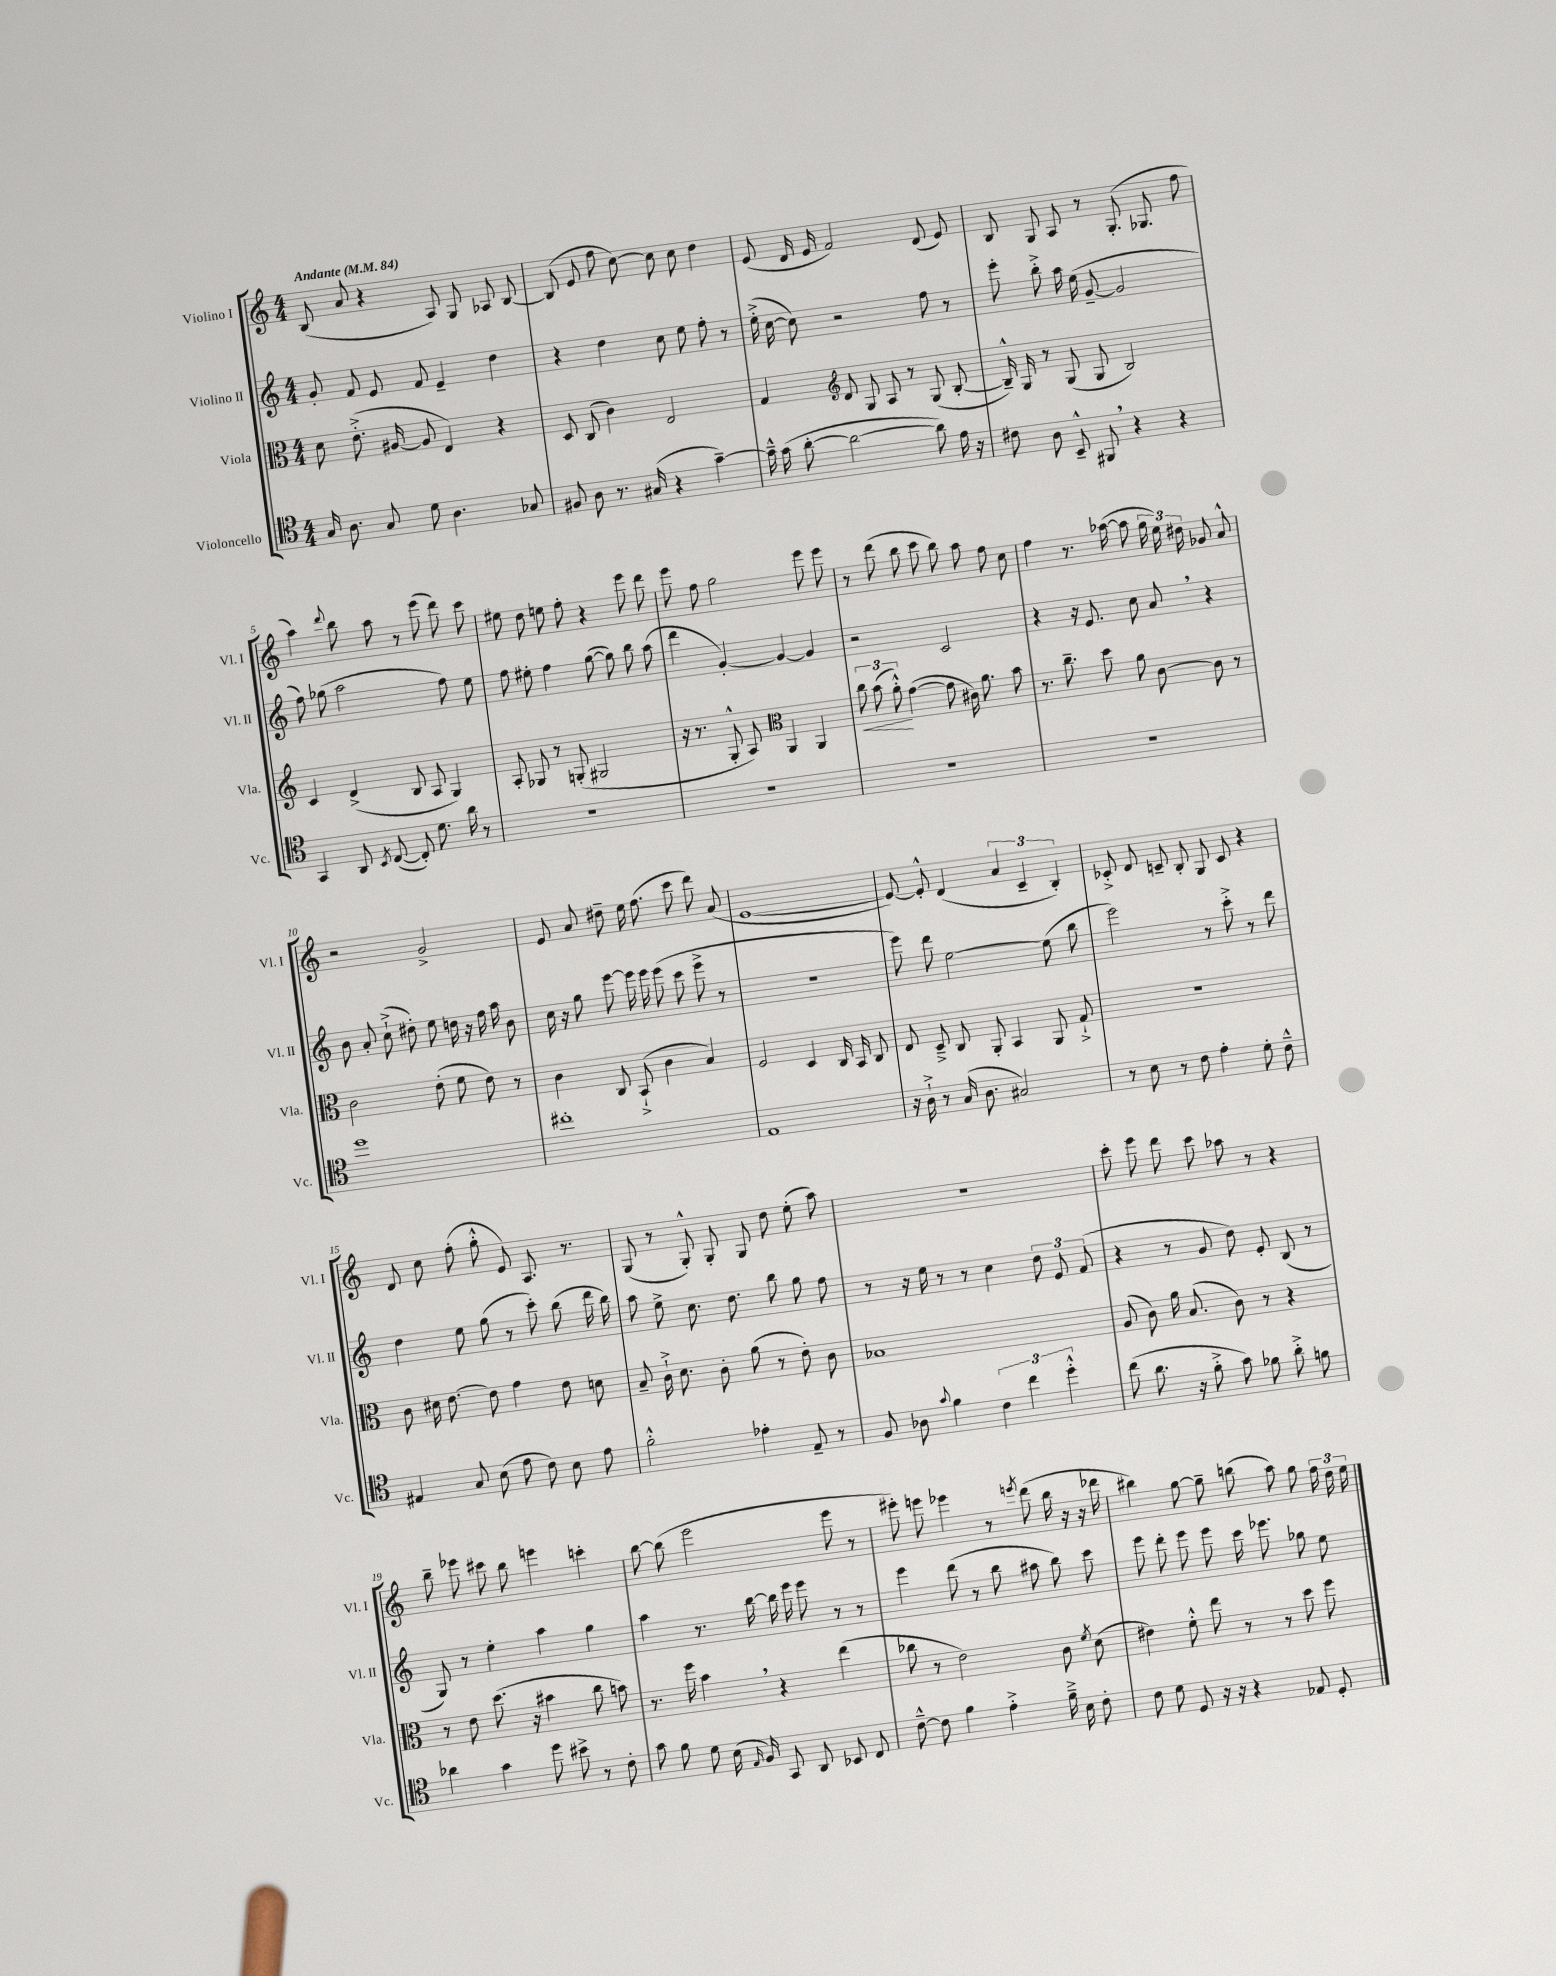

**kern	**kern	**kern	**kern
*staff4	*staff3	*staff2	*staff1
*clefC4	*clefC3	*clefG2	*clefG2
*k[]	*k[]	*k[]	*k[]
*M4/4	*M4/4	*M4/4	*M4/4
*MM84	*MM84	*MM84	*MM84
16G	8d	8g'	(8B
8.A	.	.	.
.	(8.e'^	8f	8a
8G	.	8e	4r
.	[16A#	.	.
8d	8A#]	8f	.
4.A	4E)	4e~	8A)
.	.	.	8G
.	4r	4dd	8A-
8G-	.	.	[8B
=	=	=	=
8F#	8D	4r	(8B]
8A	(8C	.	8e
8.r	4c)	4dd	8ff
.	.	.	[8cc)
(16G#	.	.	.
4r	2E	8cc	8cc]
.	.	8ee	8cc
[4g~)	.	8ff'	4dd
.	.	8r	.
=	=	=	=
16g~^^]	4G	(16ee'^	(8e
(16g	.	[16cc	.
[8a'	.	8cc])	16d
.	.	.	16e
*	*clefG2	*	*
2a_	8d	2r	2f)
.	8G	.	.
.	8A	.	.
.	8r	.	.
8a])	(8G	8ff	(8d
16e	[8B'	8r	8e)
16r	.	.	.
=	=	=	=
8c#	16B~^^])	8eee'	8B
.	16G	.	.
8A	8r	8bb'^	8G
8BB~^^	(8G	16aa	8A
.	.	(16ee	.
8FF#	8G	[8g~	8r
4r	2B)	2g]	(8.G'
.	.	.	8.G-
4r	.	.	.
.	.	.	8ff
=	=	=	=
4GG	4c	8ff)	4aa)
.	.	(8gg-	.
.	.	.	8qqddd
8AA	(4d^	2aa	8bb
8qBB	.	.	.
([8C	.	.	8aa
8C'])	8B	.	8r
8.d	8A	.	(8eee
.	4G)	8ff)	8ddd)
16a	.	.	.
8r	.	8ee	8ccc
=	=	=	=
1r	8A'	8ff	8ee#
.	8G-	8ee#'	8dd
.	8r	4ff	8ee
.	(8G'	.	8ff'
.	2G#	([8gg	4r
.	.	8gg])	.
.	.	8bb	8eee
.	.	(8aa	8ddd
=	=	=	=
1r	16r	4ddd	8eee
.	8.r	.	.
.	.	.	8ff
.	8G'^^	[4g')	2gg
.	8A)	.	.
*	*clefC3	*	*
.	4AA	4g_	.
.	4AA	4g]	8eee
.	.	.	8eee
=	=	=	=
1r	12cc	2r	8r
.	(12b	.	.
.	.	.	(8ddd
.	12a'^^)	.	.
.	([4g	.	8bb
.	.	.	8ccc
.	8g]	2c	8bb)
.	16c#)	.	8aa
.	8.a	.	.
.	.	.	8ff
.	8b	.	8cc
=	=	=	=
1r	8.r	4r	4ff
.	8.cc~	.	.
.	.	16r	8.r
.	.	8.e	.
.	8dd	.	.
.	.	.	([16aa-
.	8a	8cc	8aa-]
.	[8c	8a	24gg
.	.	.	24ee)
.	.	.	24dd#
.	8c]	4r	8g-
.	8r	.	8a^^
=	=	=	=
1dd	2c	8b	2r
.	.	8a'	.
.	.	(8cc`^	.
.	.	8dd#')	.
.	(8e'	8ee	2g^
.	8f	16dd	.
.	.	16r	.
.	8e)	16ff	.
.	.	16aa	.
.	8r	8b	.
=	=	=	=
1cc#'	4c	16cc	8e
.	.	16r	.
.	.	8gg	8a
.	8C	[8eee	8dd#~
.	(8BB`^	16eee]	16ee
.	.	16eee	(8.ff
.	4c	(8eee	.
.	.	8ccc	8ccc
.	4B)	8eee^	8ddd)
.	.	8r	(8a
=	=	=	=
1E	2F	1r	[1e
.	4D	.	.
.	16C	.	.
.	16BB	.	.
.	8C	.	.
=	=	=	=
16r	8E	8eee)	8e_)
16A`^	.	.	.
8r	8D~^	8ddd	8e'^^]
(16G	8C	[2ee	(4d
8.A	.	.	.
.	8AA'	.	.
2G#)	4BB	.	6a
.	.	.	6c~
.	8AA	(8ee]	.
.	.	.	6B')
.	8G`^	8bb	.
=	=	=	=
8r	1r	2eee)	8c-'^
8B	.	.	8d
8r	.	.	8c~
8c	.	.	8B'
4e'	.	8r	8G
.	.	8ccc'^	8c
8d'	.	8r	4r
8c~^^	.	8ddd	.
=	=	=	=
4E#	8c	4dd	8d
.	16d#	.	8cc
.	[8.e	.	.
8G	.	8ee	(8ff'
(8B	8e]	(8gg	8gg'^^
8e	4g	8r	8e)
8c)	.	8ccc')	8.A
8B	8e	(8bb	.
.	.	.	8.r
8e	8d	16ddd	.
.	.	16bb)	.
=	=	=	=
2f'^^	8B~	8aa	(8G
.	16c`^	8ee^	8r
.	8.d	.	.
.	.	8.cc	8G'^^)
.	8c'	.	8G'
.	.	8.dd	.
4e-'	(8a	.	8G
.	8r	8bb	8dd
8E~	8e')	8gg	(8ee'
8r	8c	8ff	8aa)
=	=	=	=
8F	1B-	8r	1r
8A-	.	16r	.
.	.	16ee	.
8qqg	.	.	.
4f	.	8r	.
.	.	8r	.
6c	.	4cc	.
6cc	.	.	.
.	.	12dd	.
6dd'^^	.	12e	.
.	.	(12f	.
=	=	=	=
(8cc	(8A	4r	8ccc'
8.a	8c)	.	8eee
.	16a	8r	8ddd
16r	(8.B	.	.
8f'^	.	8g	8ccc
8g)	8c)	8dd)	8aa-
8f-	8r	8e'	8r
8a'^	4r	(8B	4r
8f	.	8r	.
=	=	=	=
4a-	8r	8G)	8bb~
.	8e	8r	8eee-
4g	(8.dd	4ee'	8ccc#
.	.	.	8bb
.	16r	.	.
8dd	4b#	4aa	4eee
8b#^	.	.	.
8r	8cc	4gg	4ccc'
8c'	8b)	.	.
=	=	=	=
8g	8.r	4aa	[8bb
8f	.	.	(8bb]
.	16ff	.	.
8d	4b	8.r	2eee
(16B	.	.	.
16qqE	.	.	.
16F)	.	[16bb	.
8GG	4r	16bb]	.
.	.	16eee	.
8AA	.	8eee	.
8BB-	(4ee	8r	8eee
8C	.	8r	8r
=	=	=	=
[8c~^^	8cc-	4eee	8eee#')
8c]	8r	.	8eee
4f	2e)	(8ddd	4eee-
.	.	8r	.
4e'^	.	8bb	8r
.	.	.	8qeee
.	.	8aa#	(8ddd
16f~^	8c	8bb)	16bb
16B	.	.	16r
.	8qf	.	.
8c'	(8d	8ccc	16r
.	.	.	16ddd-
=	=	=	=
8c	4e#)	8eee	4bb#)
8d	.	8ddd'	.
8D	8f'^^	8eee	[8gg
16r	8ee	8eee	8gg~]
16r	.	.	.
4r	8r	16ccc	(8bb
.	.	8.eee-	.
.	8r	.	8aa)
8E-	8dd	8gg-	8gg
8D'	8ff	8ee	24ff
.	.	.	24dd
.	.	.	24ee
==	==	==	==
*-	*-	*-	*-
